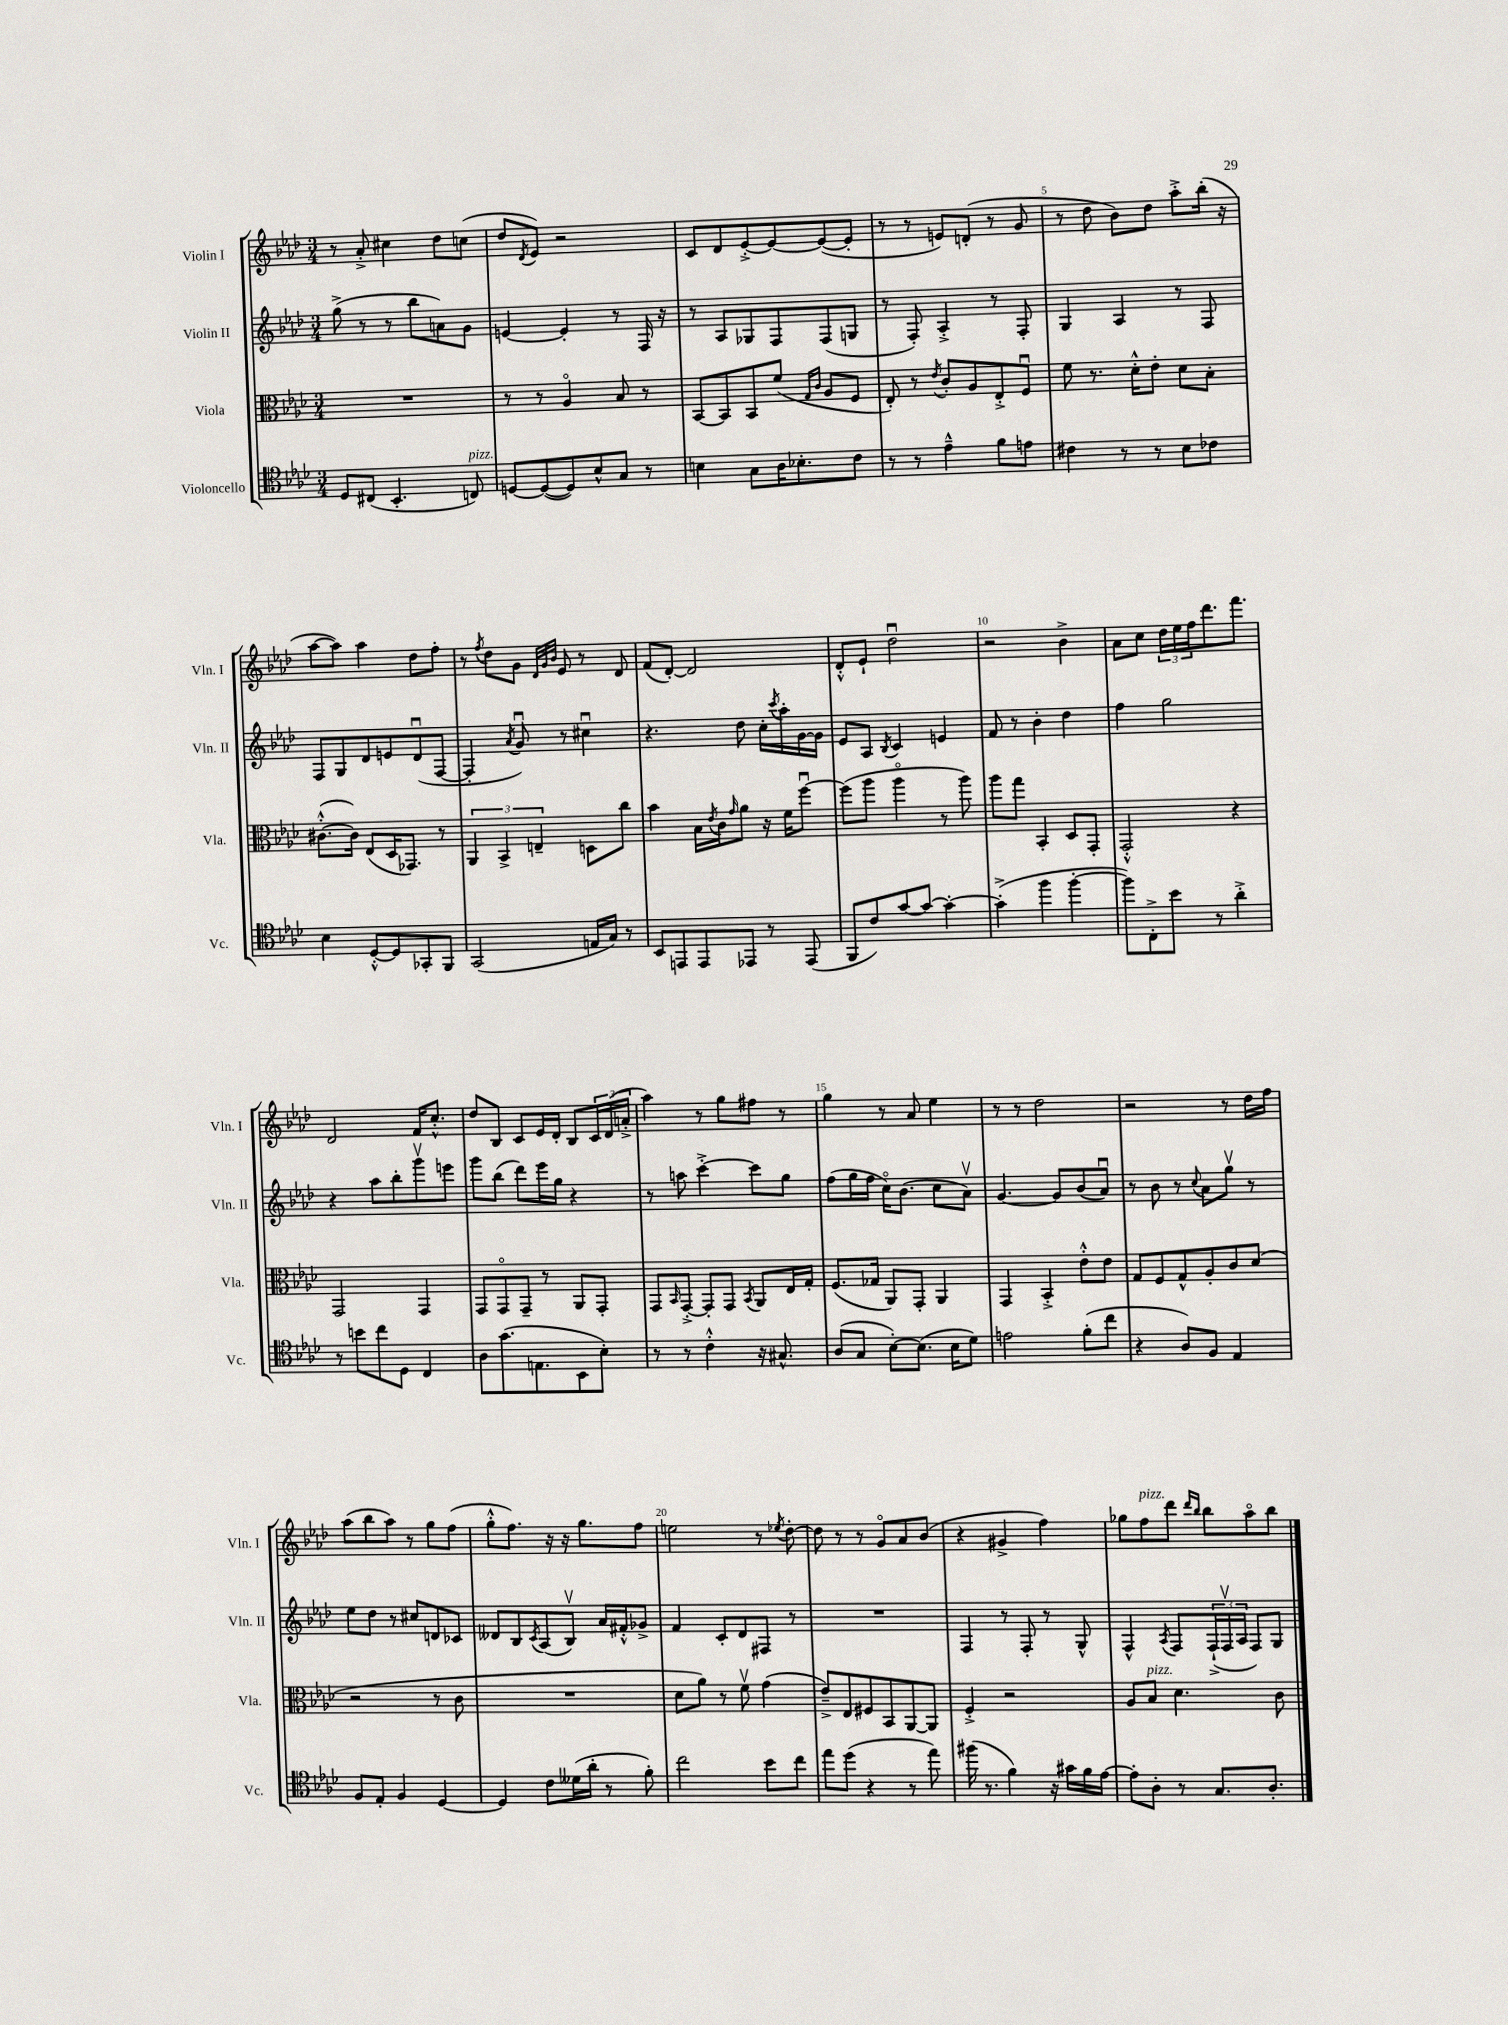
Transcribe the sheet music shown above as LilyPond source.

<<
\new StaffGroup <<
\new Staff = "s0" \with { instrumentName = "Violin I" shortInstrumentName = "Vln. I" } {
    \clef treble \key aes \major \numericTimeSignature \time 3/4
    r8 aes'8-.-> cis''4 des''8 c''8( |
    des''8 \acciaccatura { des'8 } ees'8) r2 |
    c'8 des'8 ees'8~-.-> ees'8~ ees'8~( ees'8-. |
    r8 r8 e'8) d'8-.( r8 g'8 |
    r8 des''8 bes'8) des''8 aes''8-.-> bes''16-.( r16 |
    aes''8~ aes''8) aes''4 des''8 f''8-. |
    r8 \acciaccatura { f''8 } des''8 g'8 \grace { des'32 g'32 bes'32 } ees'8 r8 des'8 |
    f'8( des'8~-.) des'2 |
    des'8-.-^ ees'8-! des''2\downbow |
    r2 bes'4-> |
    aes'8 c''8 \tuplet 3/2 { des''16 ees''16 f''16 } des'''8. f'''8. |
    des'2 f'16 c''8.-.-^ |
    des''8 bes8 c'8 ees'16 des'16-. bes8 \tuplet 3/2 { c'16 des'16( a'16-.-> } |
    aes''4) r8 g''8 fis''8 r8 |
    g''4 r8 aes'8 ees''4 |
    r8 r8 des''2 |
    r2 r8 des''16 f''16 |
    aes''8( bes''8 aes''8) r8 g''8 f''8( |
    g''8-.-^ f''8.) r16 r16 g''8. f''8 |
    e''2 r8 \acciaccatura { ees''8 } des''8~-. |
    des''8 r8 r8 g'8\flageolet aes'8 bes'8( |
    r4 gis'4-> f''4) |
    ges''8 f''8^\markup { \italic "pizz." } des'''8 \grace { des'''16 bes''16 } bes''8 aes''8\flageolet bes''8 \bar "|." |
}
\new Staff = "s1" \with { instrumentName = "Violin II" shortInstrumentName = "Vln. II" } {
    \clef treble \key aes \major \numericTimeSignature \time 3/4
    g''8->( r8 r8 bes''8 a'8) g'8 |
    e'4~ e'4-. r8 f16 r16 |
    r8 aes8 ges8 f8 f8( g8 |
    r8 f8-.) aes4-.-> r8 f8-. |
    g4 aes4 r8 f8 |
    f8 g8 des'8 e'8 des'8\downbow( f8~ |
    f4-. \acciaccatura { aes'8 } g'8\downbow) r8 cis''4\downbow |
    r4. des''8 c''16-. \acciaccatura { c'''8 } aes''16-. g'16~ g'16 |
    ees'8 aes8 \acciaccatura { bes8 } c'4 e'4 |
    f'8 r8 bes'4-. des''4 |
    f''4 g''2 |
    r4 aes''8 bes''8-. g'''8\upbow e'''8 |
    g'''8 bes''8( des'''8) ees'''16 g''16 r4 |
    r8 a''8 c'''4~-.-> c'''8 g''8 |
    f''8( g''16 f''16 c''16\flageolet) bes'8.( c''8 aes'8\upbow) |
    g'4.~ g'8 bes'8( aes'8\downbow) |
    r8 bes'8 r8 \appoggiatura { c''8 } aes'8 g''8\upbow r8 |
    ees''8 des''8 r8 cis''8 d'8 ces'8 |
    deses'8 bes8 \acciaccatura { c'8 } aes8( bes8\upbow) aes'16 fis'16-.-^ ges'8-> |
    f'4 c'8-. des'8 fis8 r8 |
    R2. |
    f4 r8 f8-. r8 g8-^ |
    f4-^ \acciaccatura { aes8 } f8 \tuplet 3/2 { f16-!->( f16\upbow aes16 } f8) g8 \bar "|." |
}
\new Staff = "s2" \with { instrumentName = "Viola" shortInstrumentName = "Vla." } {
    \clef alto \key aes \major \numericTimeSignature \time 3/4
    R2. |
    r8 r8 aes4\flageolet bes8 r8 |
    bes,8~ bes,8 bes,8 f'8( \grace { g16 c'16 } aes8 f8 |
    ees8-.) r8 \acciaccatura { ees'8 } c'8-. aes8 ees8-.-> f8\downbow |
    f'8 r8. des'16-.-^ ees'8-. des'8 bes8-. |
    cis'8.~-.-^( cis'16) ees8( des16 ges,8.) r8 |
    \tuplet 3/2 { aes,4 bes,4-> e4-- } d8 c''8 |
    bes'4 bes16 \acciaccatura { ees'8 } c'16 \grace { g'16 } aes'8 r16 f'16 f''8~\downbow |
    f''8( aes''8 aes''4\flageolet r8 aes''8) |
    aes''8 g''8 bes,4-. des8 g,8-. |
    g,2-.-^ r4 |
    g,2 g,4 |
    g,8 g,8\flageolet g,8-- r8 aes,8 g,8-. |
    g,8 \grace { bes,16 } g,8~-.-> g,8-. g,8 \acciaccatura { bes,8 } aes,8 ees16 g16-. |
    f8.( ges16 aes,8) g,8-. aes,4 |
    g,4 bes,4-.-> ees'8-.-^ ees'8 |
    g8 f8 g8-^ aes8-. c'8 des'8( |
    r2 r8 c'8 |
    R2. |
    des'8 aes'8) r8 f'8\upbow g'4( |
    ees'8--->) ees8 fis8 bes,8 aes,8~ aes,8 |
    f4-.-> r2 |
    aes8 bes8^\markup { \italic "pizz." } des'4. c'8 \bar "|." |
}
\new Staff = "s3" \with { instrumentName = "Violoncello" shortInstrumentName = "Vc." } {
    \clef tenor \key aes \major \numericTimeSignature \time 3/4
    des8 cis8( bes,4.-. c8^\markup { \italic "pizz." }) |
    d8~ d8~( d8) bes8-^ g8 r8 |
    b4 g8 aes16 bes8.-. c'8 |
    r8 r8 ees'4---^ f'8 e'8 |
    cis'4 r8 r8 bes8 ces'8 |
    bes4 des8~-.-^ des8 ges,8-. f,8 |
    g,2( e16 g16) r8 |
    bes,8 e,8 e,8 ees,8 r8 ees,8( |
    f,8 c'8) g'8~ g'8~ g'4~-. |
    g'4-.->( f''4 f''4~-. |
    f''8) c8-.-> bes'8 r8 aes'4-.-> |
    r8 b'8 c''8 des8 c4 |
    aes8 g'8.( e8. bes,8 bes8-.) |
    r8 r8 c'4-.-^ r16 gis8.-^ |
    aes8( g8 bes8~-.) bes8.( bes16 des'8) |
    e'2 f'8-.( c''8 |
    r4 aes8) f8 ees4 |
    f8 ees8-. f4 des4~ |
    des4 c'8 deses'16( aes'16-. r8 f'8-.) |
    c''2 bes'8 c''8 |
    ees''8 des''8( r4 r8 ees''8) |
    fis''16( r8. f'4) r16 gis'16 f'16 ees'16~ |
    ees'8-. aes8-. r8 g8. aes8.-. \bar "|." |
}
>>
>>
\layout { \context { \Score \override BarNumber.break-visibility = ##(#f #t #t) barNumberVisibility = #(every-nth-bar-number-visible 5) } }
